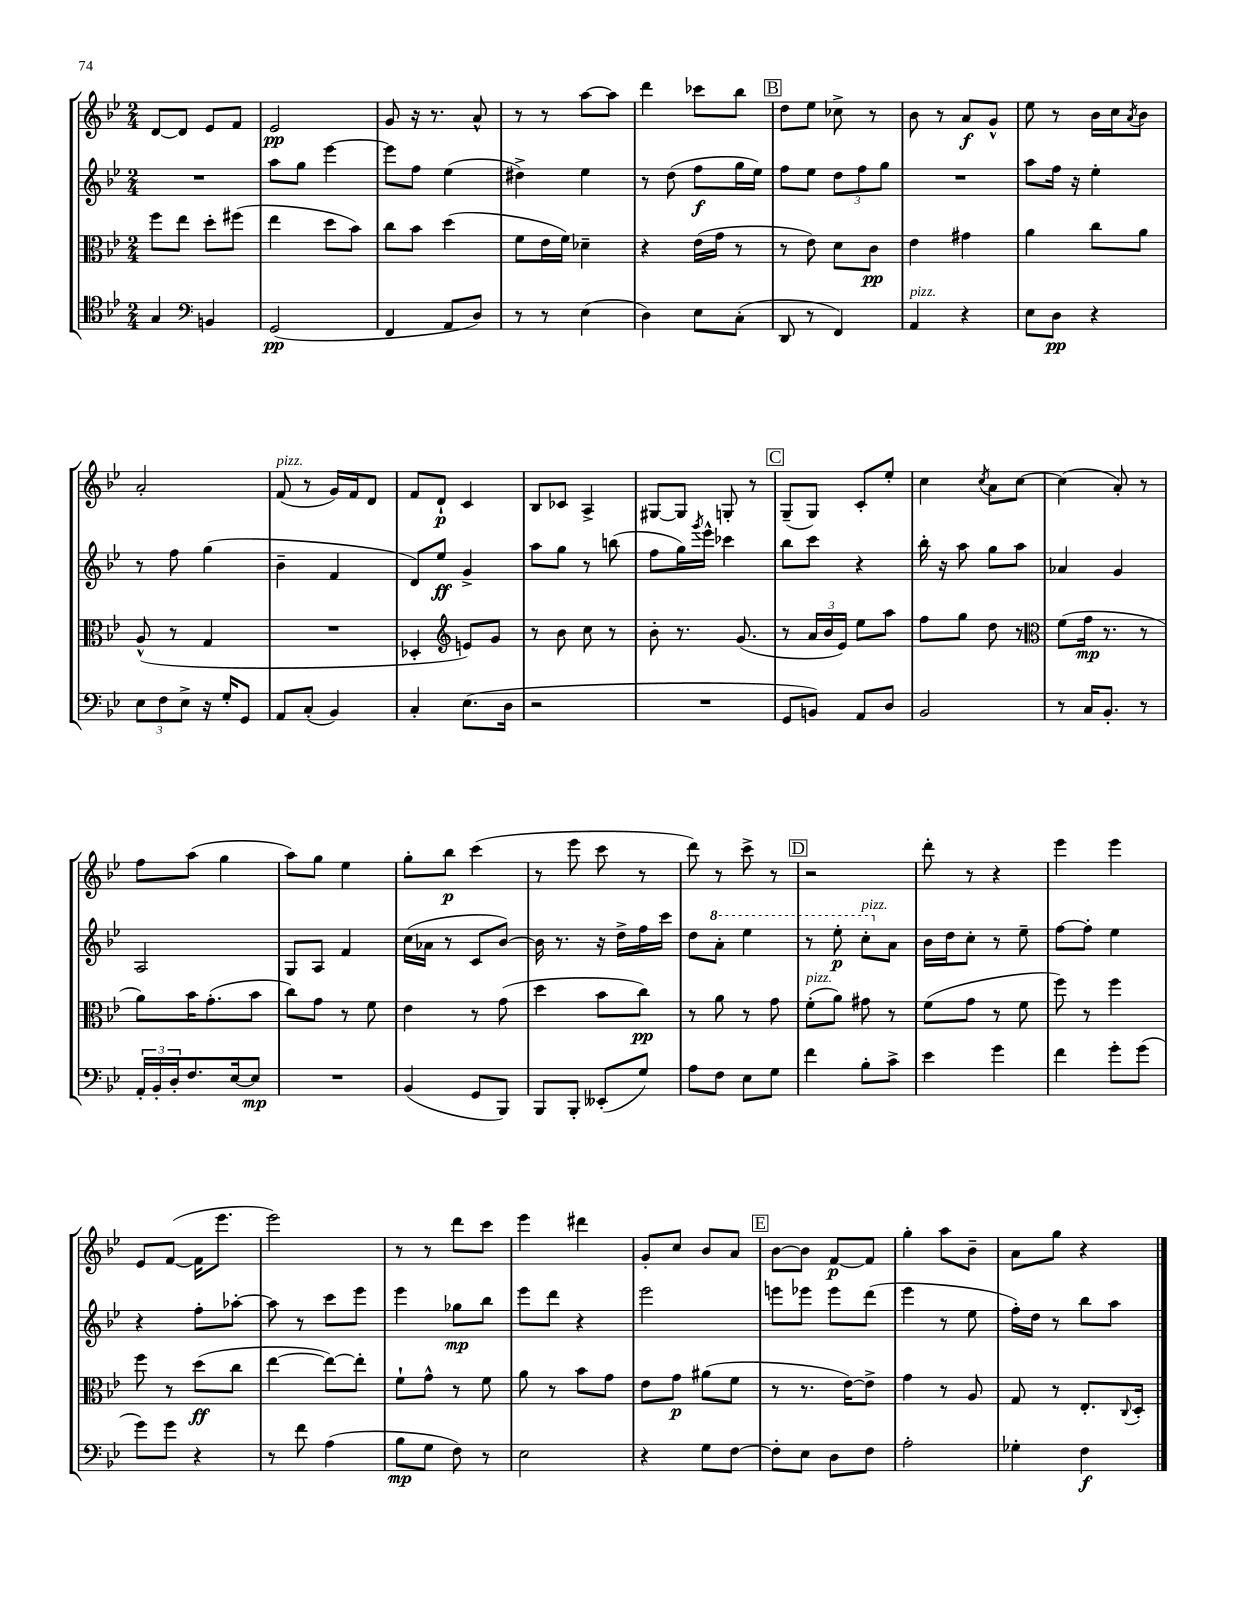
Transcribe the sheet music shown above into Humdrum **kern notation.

**kern	**kern	**kern	**kern
*staff4	*staff3	*staff2	*staff1
*clefC4	*clefC3	*clefG2	*clefG2
*k[b-e-]	*k[b-e-]	*k[b-e-]	*k[b-e-]
*M2/4	*M2/4	*M2/4	*M2/4
4G/	8ff\L	2r	[8d/L
.	8ee-\J	.	8d/]J
*clefF4	*	*	*
4BB/	8dd'\L	.	8e-/L
.	(8ff#\J	.	8f/J
=	=	=	=
(2GG/	4ee-\	8aa\L	2e-/
.	.	8gg\J	.
.	8dd\L	[4eee-\	.
.	8b-\J)	.	.
=	=	=	=
4FF/	8cc\L	8eee-\]L	8g/
.	8b-\J	8ff\J	16r
.	.	.	8.r
8AA/L	(4dd\	(4ee-\	.
8D/J)	.	.	8a^^/
=	=	=	=
8r	8f\L	4dd#^\)	8r
8r	16e-\L	.	8r
.	16f\JJ)	.	.
(4E-\	4d-~\	4ee-\	[8aa\L
.	.	.	8aa\]J
=	=	=	=
4D\)	4r	8r	4ddd\
.	.	(8dd\	.
8E-\L	(16e-\LL	8ff\L	8ccc-\L
.	16g\JJ	.	.
(8C'\J	8r	16gg\L	8bb-\J
.	.	16ee-\JJ)	.
=	=	=	=
8DD/	8r	8ff\L	8dd\L
8r	8e-\)	8ee-\J	8ee-\J
4FF/)	8d\L	12dd\L	8cc-^\
.	.	12ff\	.
.	8c\J	.	8r
.	.	12gg\J	.
=	=	=	=
4AA/	4e-\	2r	8b-\
.	.	.	8r
4r	4g#\	.	8a/L
.	.	.	8g^^/J
=	=	=	=
8E-\L	4a\	8aa\L	8ee-\
8D\J	.	16ff\Jk	8r
.	.	16r	.
4r	8cc\L	4ee-'\	16b-\LL
.	.	.	16cc\J
.	.	.	8qa/
.	8a\J	.	8b-\J
=	=	=	=
12E-\L	(8A^^/	8r	2a'/
12F\	.	.	.
.	8r	8ff\	.
12E-^\J	.	.	.
16r	4G/	(4gg\	.
16G'/LK	.	.	.
8GG/J	.	.	.
=	=	=	=
8AA/L	2r	4b-~\	(8f/
(8C'/J	.	.	8r
4BB-/)	.	4f/	16g/LL)
.	.	.	16f/J
.	.	.	8d/J
=	=	=	=
4C'/	4D-'/	8d/L)	8f/L
.	.	8ee-/J	8d`/J
*	*clefG2	*	*
(8.E-\L	8e/L)	4g^/	4c/
.	8g/J	.	.
16D\Jk	.	.	.
=	=	=	=
2r	8r	8aa\L	8B-/L
.	8b-\	8gg\J	8c-/J
.	8cc\	8r	4A^/
.	8r	(8bb\	.
=	=	=	=
2r	8b-'\	8ff\L	[8G#/L
.	8.r	16gg\L)	8G#/]J
.	.	8qggg/	.
.	.	16eee-^^\JJ	.
.	.	4ccc-\	8G'/
.	(8.g/	.	.
.	.	.	8r
=	=	=	=
8GG/L	8r	8bb-\L	(8G~/L
8BB/J)	24a/LL	8ccc\J	8G/J)
.	24b-/	.	.
.	24e-/JJ)	.	.
8AA/L	8ee-\L	4r	8c'/L
8D/J	8aa\J	.	8ee-'/J
=	=	=	=
2BB-/	8ff\L	16bb-'\	4cc\
.	.	16r	.
.	8gg\J	8aa\	.
.	.	.	8qcc/
.	8dd\	8gg\L	8a\L
.	8r	8aa\J	[8cc\J
=	=	=	=
*	*clefC3	*	*
8r	(8f\L	4a-/	(4cc\]
16C/LK	16g\Jk	.	.
8.BB-'/J	8.r	.	.
.	.	4g/	8a'/)
8r	8r	.	8r
=	=	=	=
24AA'/LL	8a\L)	2A/	8ff\L
24BB-'/	.	.	.
24D'/J	.	.	.
8.F/	16b-\K	.	(8aa\J
.	(8.g'\	.	.
.	.	.	4gg\
[16E-/k	.	.	.
8E-/]J	8b-\J	.	.
=	=	=	=
2r	8cc\L)	8G/L	8aa\L)
.	8g\J	8A/J	8gg\J
.	8r	4f/	4ee-\
.	8f\	.	.
=	=	=	=
(4BB-/	4e-\	(16cc\LL	8gg'\L
.	.	16a-\JJ	.
.	.	8r	8bb-\J
8GG/L	8r	8c/L	(4ccc\
8BBB-/J)	(8g\	[8b-/J)	.
=	=	=	=
8BBB-/L	4dd\	16b-\]	8r
.	.	8.r	.
8BBB-'/J	.	.	8eee-\
(8EE--'/L	8b-\L	16r	8ccc\
.	.	16dd^\LL	.
8G/J)	8cc\J)	16ff\	8r
.	.	16ccc\JJ	.
=	=	=	=
8A\L	8r	8dd\L	8ddd\)
8F\J	8a\	8aa'\J	8r
8E-\L	8r	4eee-\	8ccc^\
8G\J	8g\	.	8r
=	=	=	=
4f\	(8f'\L	8r	2r
.	8a\J)	8eee-'\	.
8B-'\L	8g#\	8ccc'\L	.
8c^\J	8r	8a\J	.
=	=	=	=
4e-\	(8f\L	16b-\LL	8ddd'\
.	.	16dd\J	.
.	8g\J	8cc'\J	8r
4g\	8r	8r	4r
.	8f\	8ee-~\	.
=	=	=	=
4f\	8ff\)	[8ff\L	4eee-\
.	8r	8ff'\]J	.
8g'\L	4ff\	4ee-\	4eee-\
(8g\J	.	.	.
=	=	=	=
8g\L)	8ff\	4r	8e-/L
8g\J	8r	.	([8f/J
4r	(8dd\L	8ff'\L	16f\]LK
.	.	.	8.eee-\J
.	8cc\J	[8aa-'\J	.
=	=	=	=
8r	[4ee-\	8aa-\]	2eee-\)
8f\	.	8r	.
(4A\	8ee-\_L)	8ccc\L	.
.	8ee-'\]J	8eee-\J	.
=	=	=	=
8B-\L	8f`\L	4eee-\	8r
8G\J	8g^^\J	.	8r
8F\)	8r	8gg-\L	8ddd\L
8r	8f\	8bb-\J	8ccc\J
=	=	=	=
2E-\	8a\	8eee-\L	4eee-\
.	8r	8ddd\J	.
.	8b-\L	4r	4ddd#\
.	8g\J	.	.
=	=	=	=
4r	8e-\L	2eee-\	8g'/L
.	8g\J	.	8cc/J
8G\L	(8a#\L	.	8b-/L
[8F\J	8f\J	.	8a/J
=	=	=	=
8F'\]L	8r	8eee\L	[8b-\L
8E-\J	8.r	8eee-\J	8b-\]J
8D\L	.	8eee-\L	[8f/L
.	[16e-\LK)	.	.
8F\J	8e-^\]J	(8ddd\J	8f/]J
=	=	=	=
2A'\	4g\	4eee-\	4gg'\
.	8r	8r	8aa\L
.	8A/	8ee-\	8b-~\J
=	=	=	=
4G-'\	8G/	16ff'\LL)	8a\L
.	.	16dd\JJ	.
.	8r	8r	8gg\J
4F\	8.E-'/L	8bb-\L	4r
.	.	8aa\J	.
.	8qqC/	.	.
.	16D'/Jk	.	.
==	==	==	==
*-	*-	*-	*-
